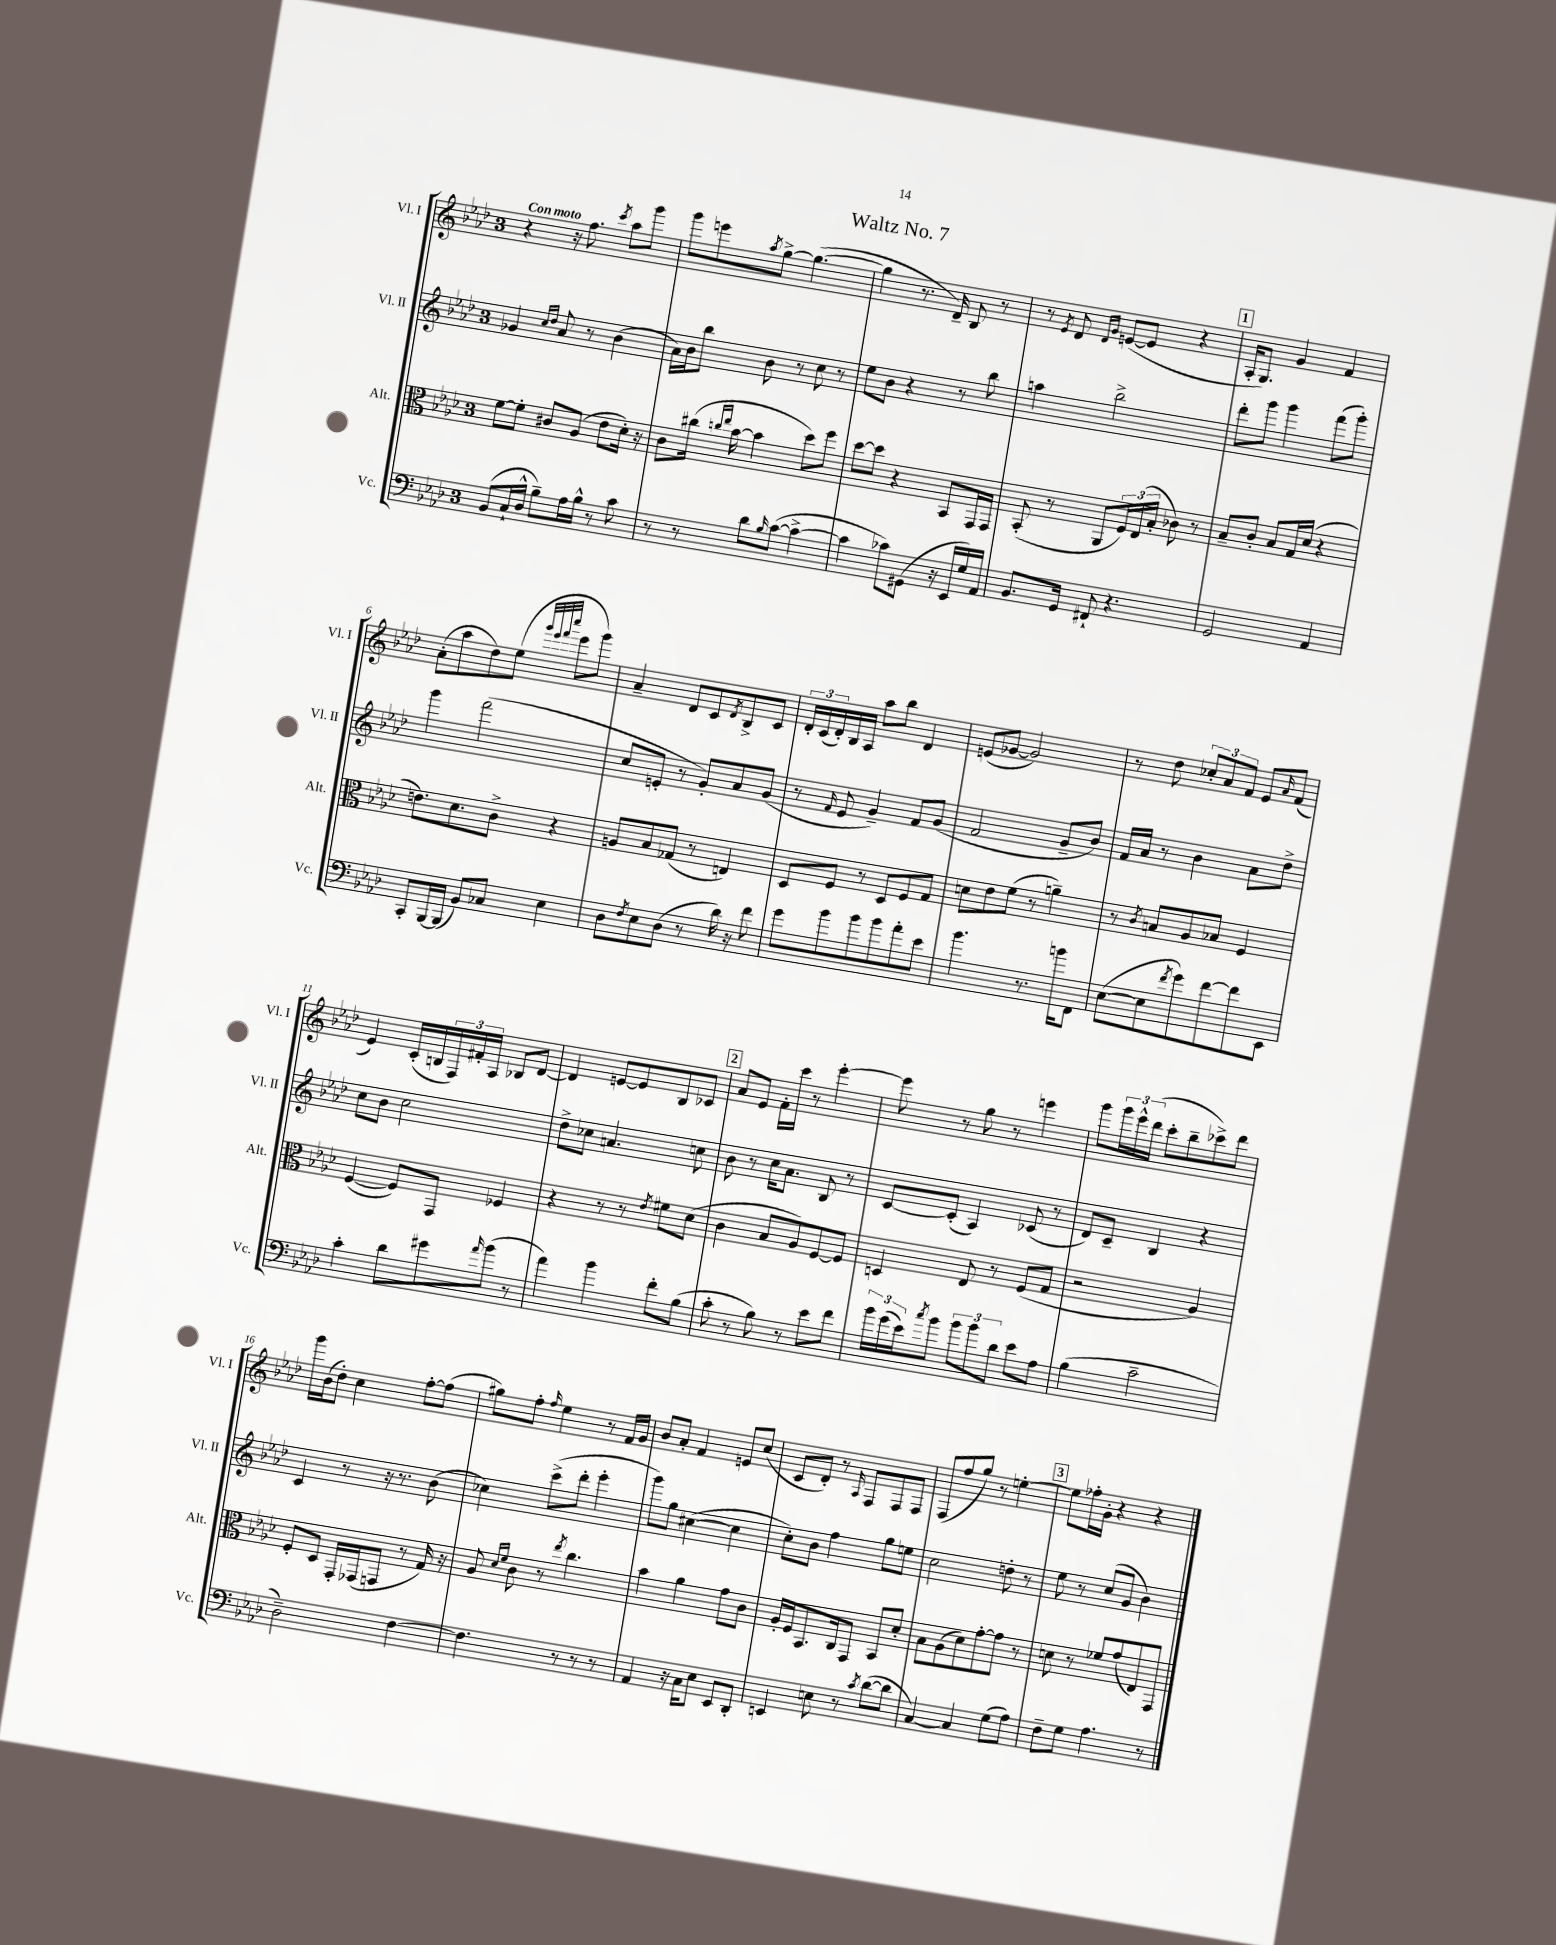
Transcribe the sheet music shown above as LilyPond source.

\header { title = "Waltz No. 7" }
<<
\new StaffGroup <<
\new Staff = "s0" \with { instrumentName = "Vl. I" shortInstrumentName = "Vl. I" } {
    \clef treble \key aes \major \once \override Staff.TimeSignature.style = #'single-digit \time 3/4 \tempo "Con moto"
    r4 r16 f''8. \acciaccatura { c'''8 } aes''8 g'''8 |
    g'''8 e'''8 \acciaccatura { aes''8 } g''8~-> g''4.~( |
    g''4 r8. des'16--) bes8 r8 |
    r8 \acciaccatura { ees'8 } des'8 \grace { des'16 g'16 } e'8~( e'8 r4 |
    \mark \markup { \box "1" } aes16-. g8.) g'4 f'4 |
    aes'8-.( aes''8 des''8) ees''8( \grace { g'''32 ees'''32 f'''32 c''''32 } ees'''8 g'''8) |
    aes'4-- des'8 c'8 \acciaccatura { des'8 } bes8-> c'8 |
    \tuplet 3/2 { des'16-. c'16( des'16-.) } bes16 aes16 aes''8 bes''8 des'4 |
    e'8( ges'8~ ges'2) |
    r8 des''8 \tuplet 3/2 { ces''8-. aes'8 f'8 } ees'8 \grace { aes'16 } f'8( |
    ees'4) c'16-.( b16 \tuplet 3/2 { f16) fis'16-. aes16 } bes8 des'8~ |
    des'4 e'8~ e'8 bes8 ces'8 |
    \mark \markup { \box "2" } aes'8 ees'8 f'16-. c'''16 r8 ees'''4~-. |
    ees'''8 r8 g''8 r8 e'''4 |
    g'''8 \tuplet 3/2 { g'''16 ees'''16-^ des'''16( } c'''8-. bes''8-- ces'''8->) des'''8 |
    g'''16 bes'16( des''8-.) c''4 f''8~-. f''8( |
    gis''8) f''8-. \grace { f''16 } ees''4 r8 f'16 g'16 |
    bes'8 aes'8-. f'4 e'8 c''8( |
    c'8 des'8-.) r8 \grace { aes16 } f8 f8 f8 |
    f8( f''8 g''8) r8 e''4~-. |
    \mark \markup { \box "3" } e''8 fes''16-. g'16-. r4 r4 \bar "|." |
}
\new Staff = "s1" \with { instrumentName = "Vl. II" shortInstrumentName = "Vl. II" } {
    \clef treble \key aes \major \once \override Staff.TimeSignature.style = #'single-digit \time 3/4
    ges'4 \grace { c''16 des''16 } aes'8 r8 bes'4( |
    aes'16) bes'16 bes''8 bes'8 r8 c''8 r8 |
    ees''8 bes'8 r4 r8 bes''8 |
    a''4 bes''2-> |
    \mark \markup { \box "1" } des'''8-. g'''8 g'''4 f'''8( g'''8-.) |
    g'''4 f'''2( |
    c''8 e'8-. r8 g'8-.) aes'8 g'8( |
    r8 \grace { f'16 } ees'8 g'4--) f'8 g'8( |
    f'2 g'8-- bes'8) |
    f'16 aes'16 r8 bes'4 aes'8 des''8-> |
    c''8 bes'8 c''2 |
    des''8-> ces''8 a'4. c''8 |
    \mark \markup { \box "2" } bes'8 r8 c''16 aes'8. bes8 r8 |
    c'8~ c'8-.( aes4) ces'8( r8 |
    des'8) c'8-- bes4 r4 |
    c'4 r8 r16 r8. bes'8( |
    ces''4) c'''8->( des'''8-. ees'''4-. |
    g'''8) g''8 cis''4~( cis''4 |
    c''8-.) bes'8 f''4 g''8 e''8 |
    c''2 d''8-. r8 |
    \mark \markup { \box "3" } ees''8 r8 c''8( g'8 bes'4) \bar "|." |
}
\new Staff = "s2" \with { instrumentName = "Alt." shortInstrumentName = "Alt." } {
    \clef alto \key aes \major \once \override Staff.TimeSignature.style = #'single-digit \time 3/4
    f'8~ f'8-. cis'8 aes8( ees'8 des'16-.) r16 |
    c'8 cis''16( \grace { c''16 ees''16 } bes'16~ bes'4 des''8) f''8 |
    des''8~ des''8 r4 bes,8 g,16 g,16 |
    bes,8-.( r8 aes,8 \tuplet 3/2 { f16) ees16( bes16-. } ces'8) r8 |
    \mark \markup { \box "1" } bes8-- c'8-. bes8 g16 des'16( r4 |
    e'8.) des'8. c'8-> r4 |
    a8 bes8 ges8( r8 e4) |
    des8 f8 r8 des8 f8 g8 |
    d'8 ees'8 f'8( r8 a'4--) |
    r8 \acciaccatura { c'8 } b8 aes8 bes8 f4 |
    f4~( f8) g,8 fes4 |
    r4 r8 r8 \acciaccatura { ees'8 } fis'8 des'8( |
    \mark \markup { \box "2" } c'4 bes8 aes8) f8~ f8 |
    d4 ees8 r8 f8( g8 |
    r2 aes4) |
    f8-. des8 g,16-. ges,16( g,8 r8 g16) r16 |
    aes8 \grace { des'16 f'16 } c'8 r8 \acciaccatura { ees''8 } c''4. |
    bes'4 aes'4 g'8 c'8 |
    aes16-. f16 bes,8. c16 g,8 bes,8 des'8-. |
    bes8 aes8( des'8) g'8~-. g'8 r8 |
    \mark \markup { \box "3" } d'8 r8 fes'8 g'8( ees8) g,8 \bar "|." |
}
\new Staff = "s3" \with { instrumentName = "Vc." shortInstrumentName = "Vc." } {
    \clef bass \key aes \major \once \override Staff.TimeSignature.style = #'single-digit \time 3/4
    bes,8( c16-! des16-^ bes8--) aes16 bes16-^ r8 c'8 |
    r8 r8 des'8 \grace { bes16 } c'8~( c'4~-> |
    c'4 ces'8) gis,8( r16 ees,16 g16) aes,16 |
    bes,8. g,16 fis,8-! r4. |
    \mark \markup { \box "1" } g,2 aes,4 |
    c,8-. bes,,16~ bes,,16( bes,8) ces8 ees4 |
    des8 \acciaccatura { f8 } ees8 des8( r8 des'16) r16 f'8 |
    g'8 bes'8 bes'8 bes'8 aes'8-. ees'8 |
    bes'4. r8. b'16 f,8 |
    ees8~( ees8 \acciaccatura { f'8 } g'8) f'8~ f'8 ees,8 |
    c'4-. des'8 gis'8 \grace { aes'16 } bes'8( r8 |
    aes'4) bes'4 f'8-. bes8( |
    \mark \markup { \box "2" } c'8-. r8 bes8) r8 ees'8 f'8 |
    \tuplet 3/2 { bes'16 g'16( ees'16) } \acciaccatura { c''8 } bes'8 \tuplet 3/2 { bes'8 bes'8 des'8 } ees'8 aes8 |
    bes4( c'2-- |
    des2--) f4~ |
    f4. r8 r8 r8 |
    aes,4 r16 c16 ees8 ees,8 des,8-. |
    e,4 e8 r8 \acciaccatura { c'8 } des'8~( des'8 |
    c4~) c4 g8( aes8) |
    \mark \markup { \box "3" } f8-- g8 aes4. r8 \bar "|." |
}
>>
>>
